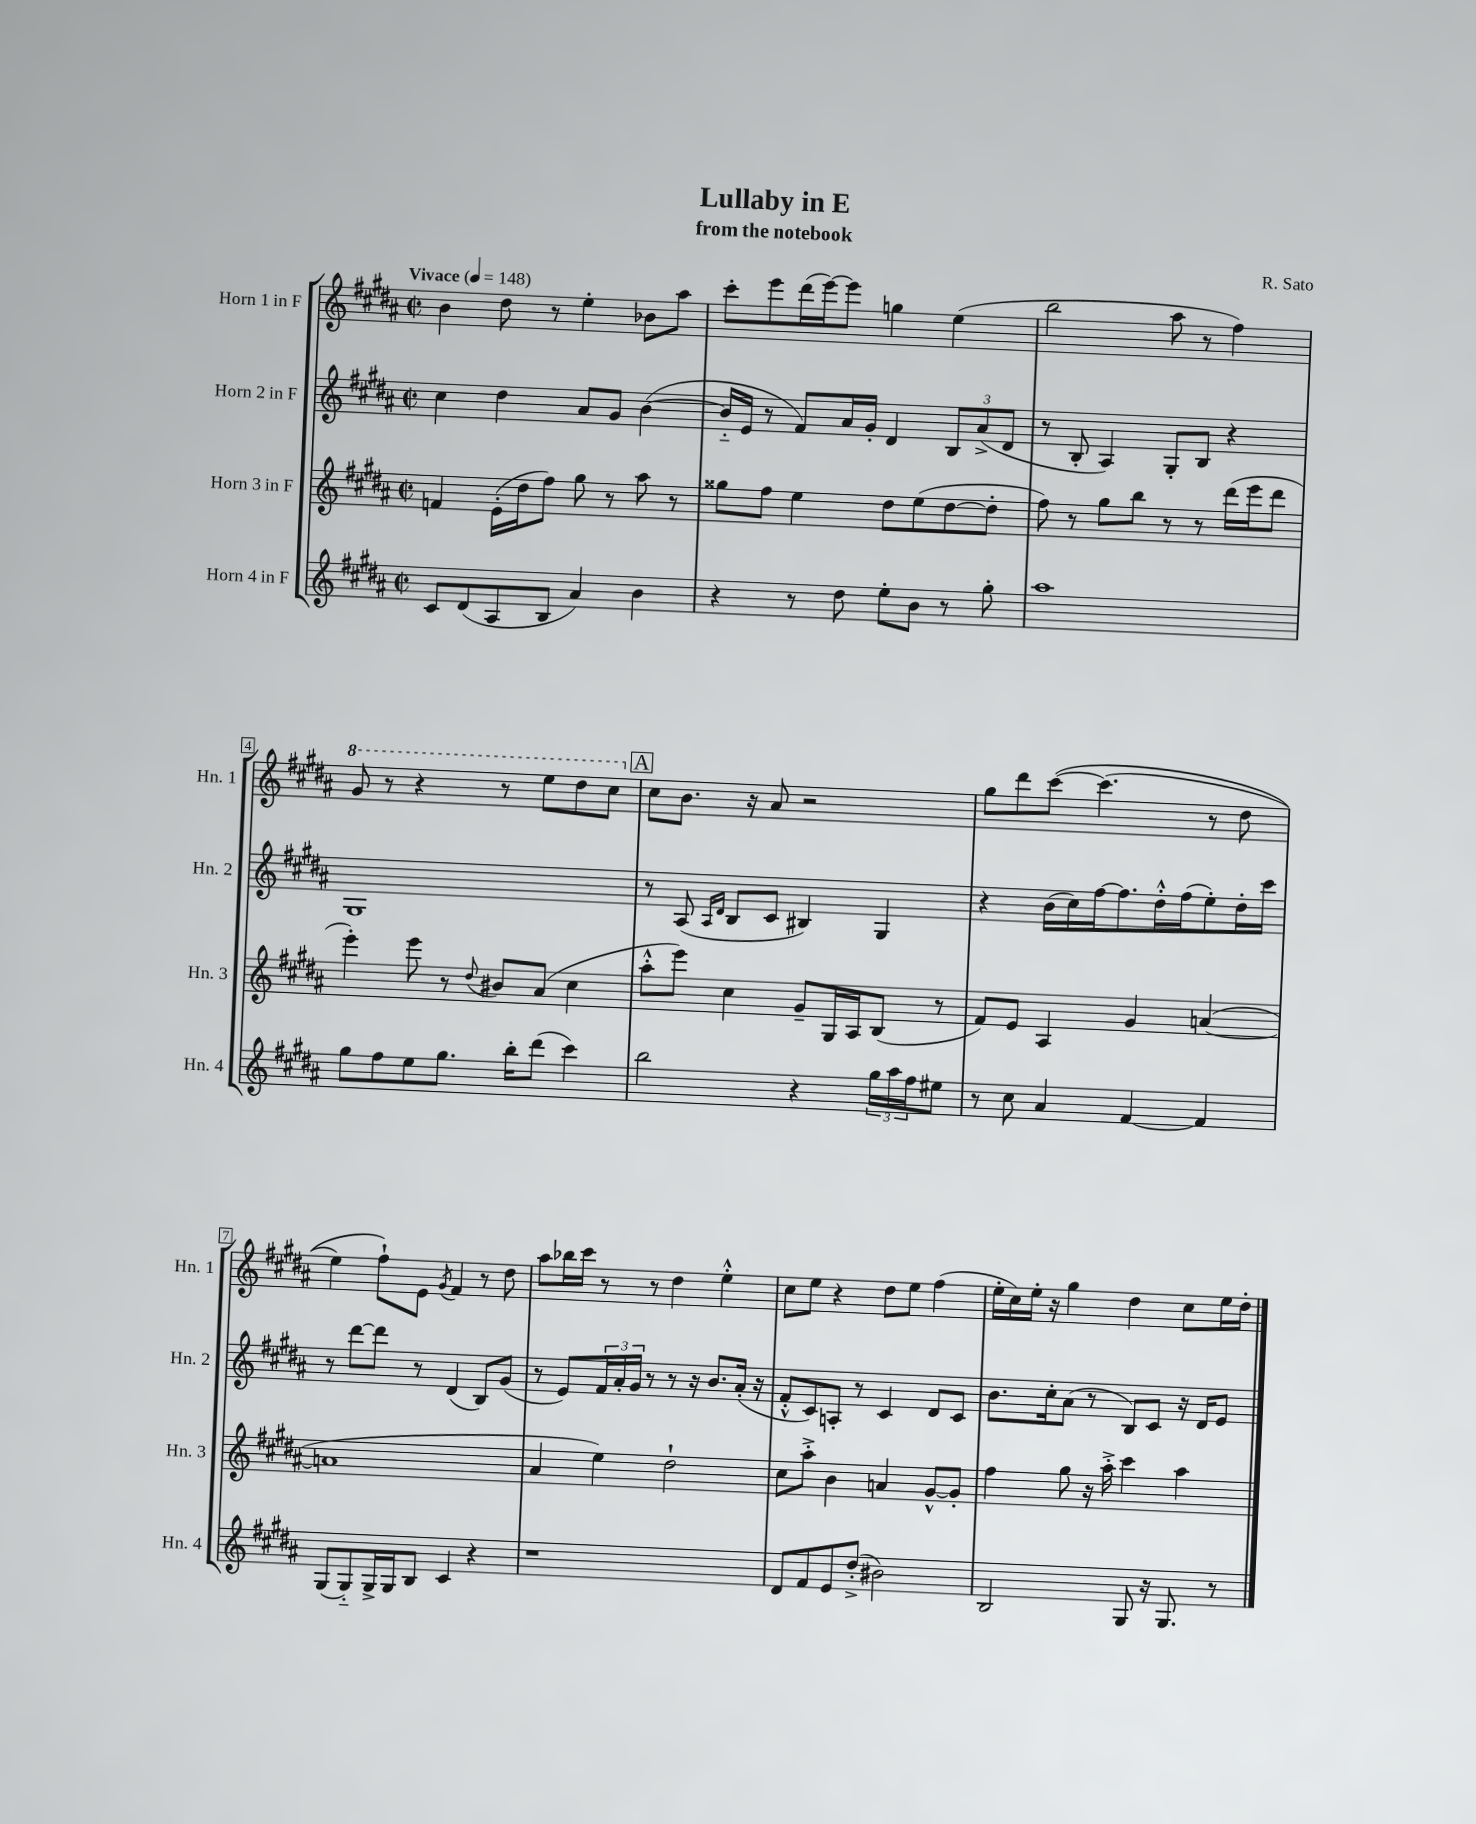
\header { title = "Lullaby in E" composer = "R. Sato" subtitle = "from the notebook" }
<<
\new StaffGroup <<
\new Staff = "s0" \with { instrumentName = "Horn 1 in F" shortInstrumentName = "Hn. 1" } {
    \clef treble \key b \major \defaultTimeSignature \time 2/2 \tempo "Vivace" 4 = 148
    b'4 dis''8 r8 e''4-. bes'8 ais''8 |
    cis'''8-. e'''8 dis'''16( e'''16~) e'''8 g''4 e''4( |
    b''2 ais''8 r8 fis''4) |
    \ottava #1 gis''8 r8 r4 r8 e'''8 dis'''8 cis'''8 \ottava #0 |
    \mark \markup { \box "A" } cis''8 b'8. r16 ais'8 r2 |
    gis''8 dis'''8 cis'''8~\( cis'''4.( r8 dis''8 |
    e''4) fis''8-!\) e'8 \acciaccatura { gis'8 } fis'4 r8 dis''8 |
    ais''8 bes''16 cis'''16 r8 r8 dis''4 e''4-.-^ |
    cis''8 e''8 r4 dis''8 e''8 fis''4( |
    e''16-. cis''16) e''16-. r16 gis''4 dis''4 cis''8 e''16 dis''16-. \bar "|." |
}
\new Staff = "s1" \with { instrumentName = "Horn 2 in F" shortInstrumentName = "Hn. 2" } {
    \clef treble \key b \major \defaultTimeSignature \time 2/2
    cis''4 dis''4 ais'8 gis'8 b'4~( |
    b'16-_ e'16 r8 fis'8) ais'16 gis'16-. dis'4 \tuplet 3/2 { b8 ais'8->( dis'8 } |
    r8 b8-. ais4) gis8-. b8 r4 |
    gis1 |
    \mark \markup { \box "A" } r8 ais8( \grace { ais16 dis'16 } b8 cis'8 bis4) gis4 |
    r4 b'16( cis''16) fis''16~ fis''8. dis''16-.-^ fis''16( e''8-.) dis''16-. cis'''16 |
    r8 dis'''8~ dis'''8 r8 dis'4( b8) gis'8( |
    r8 e'8) \tuplet 3/2 { fis'16 ais'16-. gis'16 } r8 r8 r16 b'8. ais'16-.( r16 |
    fis'8-.-^ cis'8) a8-. r8 cis'4 dis'8 cis'8 |
    b'8. cis''16-. ais'8( r8 b8) cis'8 r16 dis'16 e'8 \bar "|." |
}
\new Staff = "s2" \with { instrumentName = "Horn 3 in F" shortInstrumentName = "Hn. 3" } {
    \clef treble \key b \major \defaultTimeSignature \time 2/2
    f'4 e'16-.( dis''16 fis''8) gis''8 r8 ais''8 r8 |
    gisis''8 fis''8 e''4 dis''8 e''8( dis''8~ dis''8-. |
    fis''8) r8 gis''8 b''8 r8 r8 dis'''16( e'''16 dis'''8 |
    e'''4-.) e'''8 r8 \appoggiatura { dis''8 } bis'8 ais'8( cis''4 |
    \mark \markup { \box "A" } ais''8-.-^ e'''8) cis''4 gis'8-- gis16 ais16 b8( r8 |
    fis'8) e'8 ais4 gis'4 a'4~( |
    a'1 |
    ais'4 e''4) dis''2-! |
    cis''8 ais''8-.-> b'4 a'4 gis'8~-^ gis'8-. |
    fis''4 gis''8 r16 ais''16-.-> cis'''4 ais''4 \bar "|." |
}
\new Staff = "s3" \with { instrumentName = "Horn 4 in F" shortInstrumentName = "Hn. 4" } {
    \clef treble \key b \major \defaultTimeSignature \time 2/2
    cis'8 dis'8( ais8 b8 ais'4) b'4 |
    r4 r8 dis''8 e''8-. b'8 r8 gis''8-. |
    ais''1 |
    gis''8 fis''8 e''8 gis''8. b''16-. dis'''8( cis'''4) |
    \mark \markup { \box "A" } b''2 r4 \tuplet 3/2 { gis''16 ais''16 fis''16 } eis''8 |
    r8 cis''8 ais'4 fis'4~ fis'4 |
    gis8( gis8-_) gis16-> gis16 b8 cis'4 r4 |
    r1 |
    dis'8 fis'8 e'8 dis''8-.->( bis'2) |
    b2 gis8 r16 gis8. r8 \bar "|." |
}
>>
>>
\layout { \context { \Score \override BarNumber.stencil = #(make-stencil-boxer 0.1 0.3 ly:text-interface::print) } }
